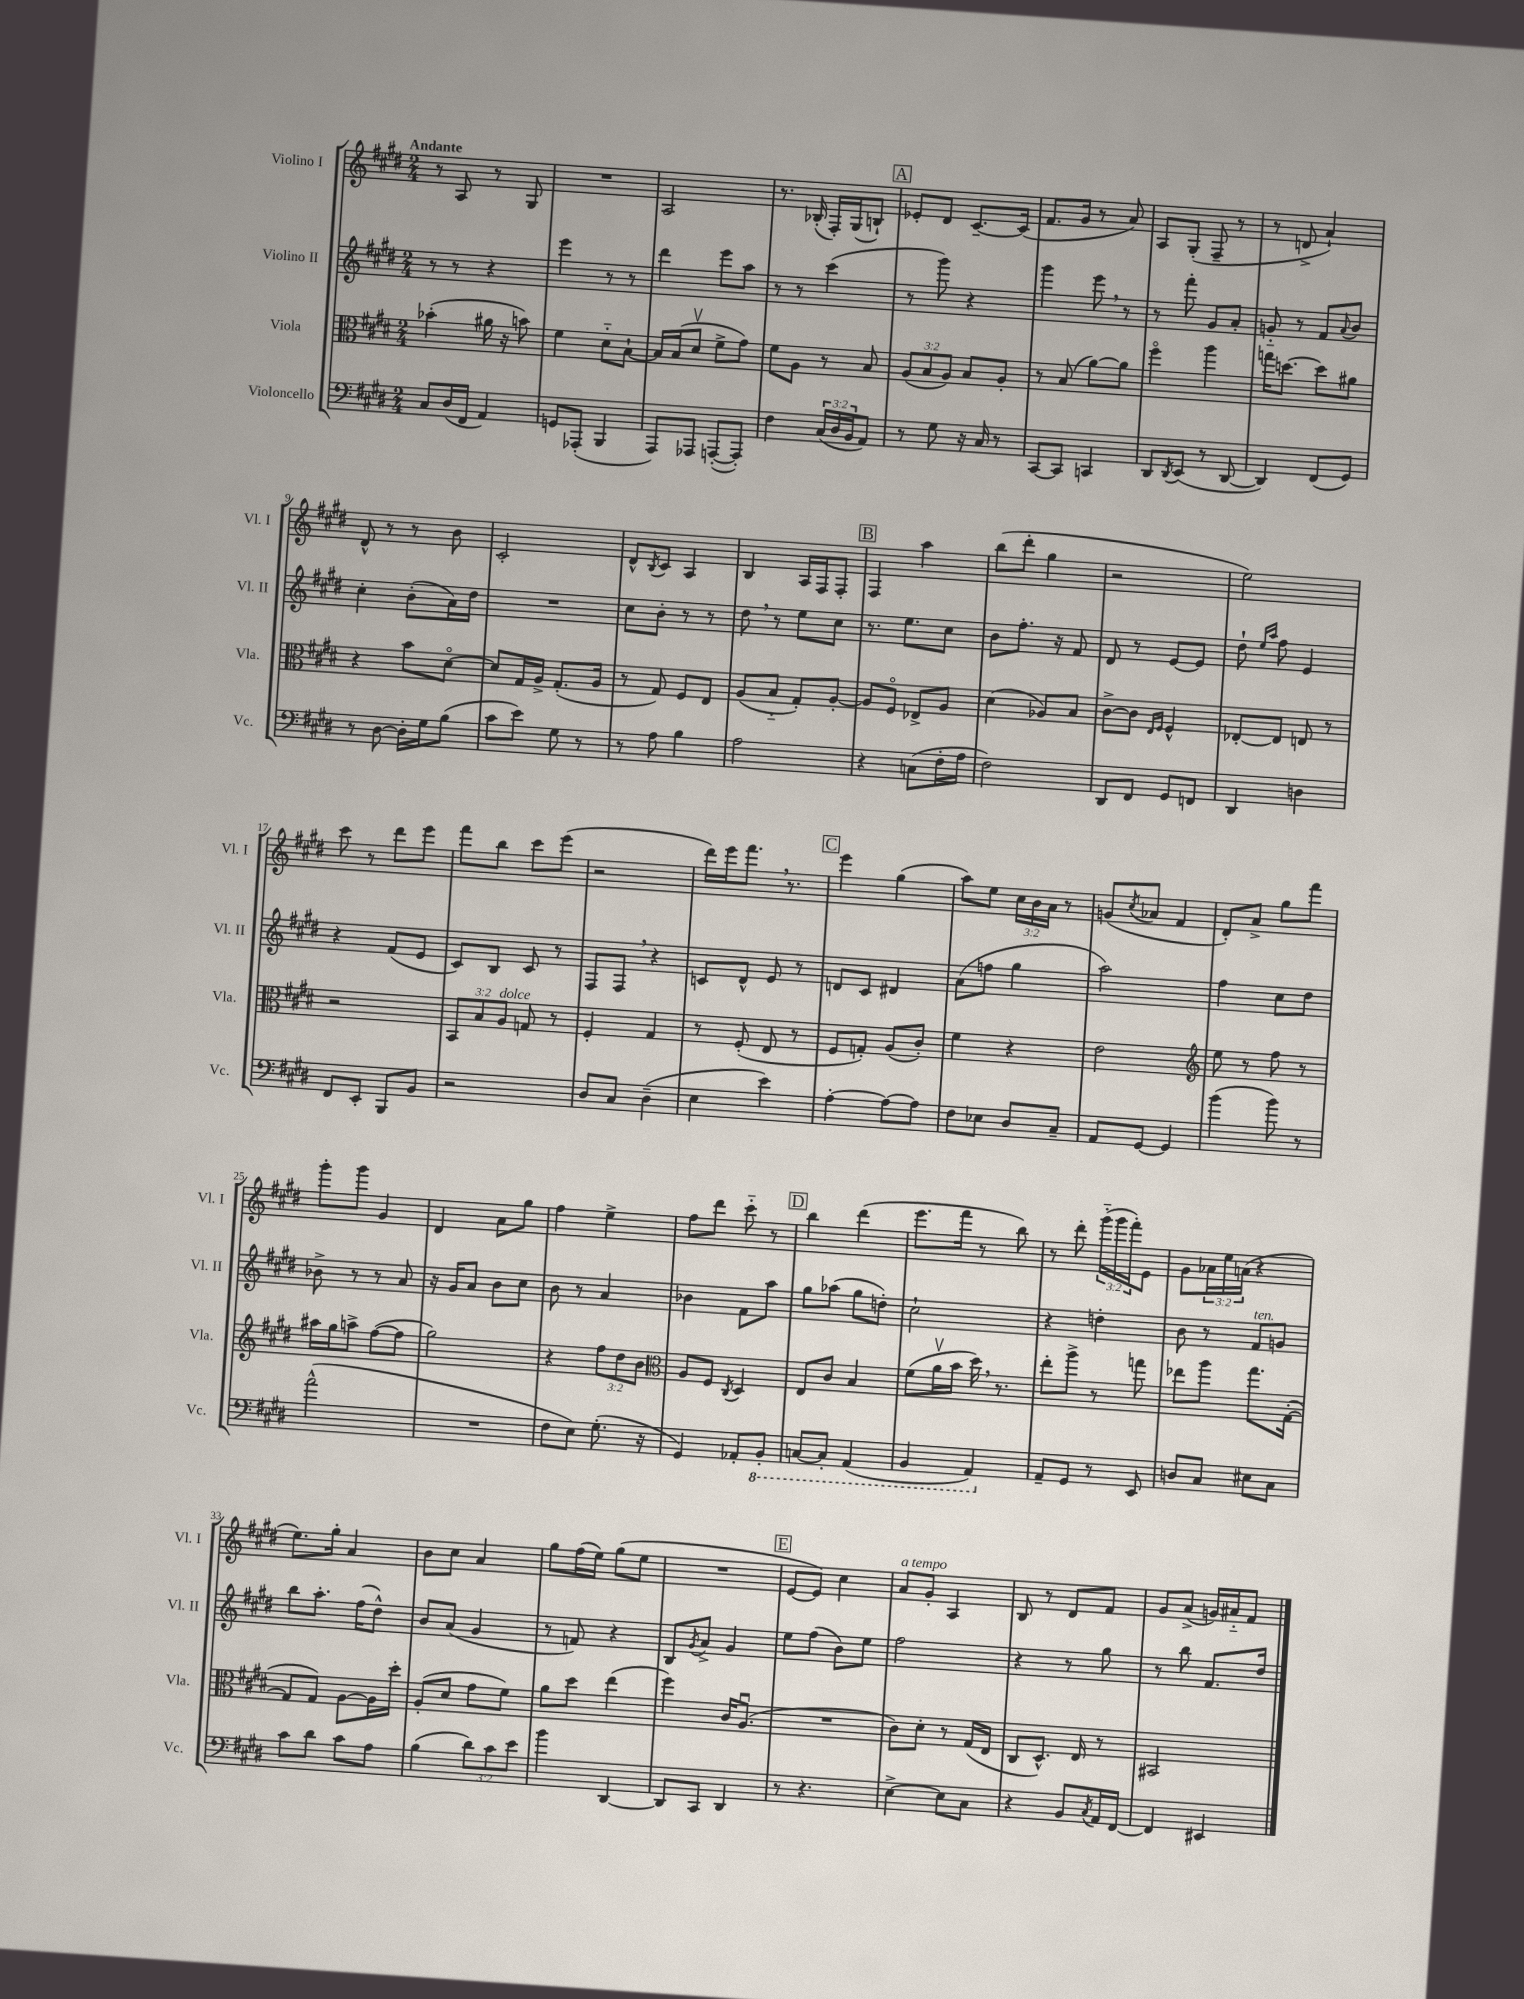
<<
\new StaffGroup <<
\new Staff = "s0" \with { instrumentName = "Violino I" shortInstrumentName = "Vl. I" } {
    \clef treble \key e \major \numericTimeSignature \time 2/4 \override Staff.TupletNumber.text = #tuplet-number::calc-fraction-text \tempo "Andante"
    r8 a8 r8 gis8 |
    R2 |
    a2 |
    r8. bes16-.( fis16-.) gis16( b8-!) |
    \mark \markup { \box "A" } ees'8-. dis'8 cis'8.~-- cis'16( |
    fis'8. gis'16 r8 a'8) |
    a8 gis8-.( fis8-- r8 |
    r8 d'8-> a'4-!) |
    dis'8-^ r8 r8 b'8 |
    cis'2-. |
    dis'8-^ \acciaccatura { b8 } cis'8 a4 |
    b4 a16 fis16 fis8-. |
    \mark \markup { \box "B" } fis4 a''4 |
    b''8( dis'''8-. gis''4 |
    r2 |
    e''2) |
    cis'''8 r8 dis'''8 e'''8 |
    fis'''8 b''8 cis'''8 e'''8( |
    r2 |
    dis'''16) e'''16 fis'''8. \breathe r8. |
    \mark \markup { \box "C" } e'''4 gis''4( |
    a''8) e''8 \tuplet 3/2 { cis''16 b'16 a'16 } r8 |
    g'8( \acciaccatura { cis''8 } aes'8 fis'4 |
    dis'8-.) a'8-> gis''8 fis'''8 |
    gis'''8-. gis'''8 gis'4 |
    dis'4 a'8 gis''8 |
    fis''4 e''4-> |
    fis''8 dis'''8 cis'''8-_ r8 |
    \mark \markup { \box "D" } b''4 dis'''4( |
    e'''8. fis'''16 r8 b''8) |
    r8 dis'''8-. \tuplet 3/2 { gis'''16-_( gis'''16 fis'''16-.) } e'8 |
    gis'8 \tuplet 3/2 { aes'16 e''16 a'16( } r4 |
    e''8.) gis''16-. a'4 |
    b'8 cis''8 a'4 |
    gis''8 fis''16( e''16) gis''8( e''8 |
    R2 |
    \mark \markup { \box "E" } e'8~ e'8) cis''4 |
    a'8^\markup { \italic "a tempo" } gis'8-. a4 |
    b8 r8 dis'8 fis'8 |
    gis'8 a'8->( g'16) ais'16-_ fis'8 \bar "|." |
}
\new Staff = "s1" \with { instrumentName = "Violino II" shortInstrumentName = "Vl. II" } {
    \clef treble \key e \major \numericTimeSignature \time 2/4
    r8 r8 r4 |
    e'''4 r8 r8 |
    dis'''4 e'''8 a''8 |
    r8 r8 cis'''4( |
    \mark \markup { \box "A" } r8 gis'''8) r4 |
    gis'''4 e'''8 \breathe r8 |
    r8 fis'''8-. gis'8 a'8-. |
    g'8-_ r8 fis'8 \appoggiatura { a'8 } b'8 |
    cis''4-. b'8-.( a'16) dis''16 |
    R2 |
    cis''8 b'8-. r8 r8 |
    dis''8 \breathe r8 e''8 cis''8 |
    \mark \markup { \box "B" } r8. e''8. cis''8 |
    b'8 fis''8.-. r16 fis'8 |
    dis'8 r8 e'8~ e'8 |
    dis''8-! \grace { e''16 a''16 } fis''8 e'4 |
    r4 fis'8( e'8 |
    cis'8) b8 cis'8 r8 |
    fis8 fis8 \breathe r4 |
    c'8 dis'8-^ e'8 r8 |
    \mark \markup { \box "C" } d'8 cis'8 dis'4 |
    a'8( f''8 gis''4 |
    a''2) |
    fis''4 cis''8 dis''8 |
    bes'8-> r8 r8 a'8 |
    r16 gis'16 a'8 b'8 cis''8 |
    b'8 r8 a'4 |
    bes'4 fis'8 a''8 |
    \mark \markup { \box "D" } gis''8 aes''8( gis''8 d''8-.) |
    cis''2-! |
    r4 d''4-. |
    b'8 r8 fis'8^\markup { \italic "ten." } g'8 |
    b''8 a''8.-. fis''16( dis''8-^) |
    b'8 a'8( gis'4 |
    r8 f'8) r4 |
    b8 \acciaccatura { gis'8 } a'8-> gis'4 |
    \mark \markup { \box "E" } e''8 fis''8( b'8) e''8 |
    fis''2 |
    r4 r8 gis''8 |
    r8 b''8 fis'8. dis''16 \bar "|." |
}
\new Staff = "s2" \with { instrumentName = "Viola" shortInstrumentName = "Vla." } {
    \clef alto \key e \major \numericTimeSignature \time 2/4 \override Staff.TupletNumber.text = #tuplet-number::calc-fraction-text
    bes'4-.( ais'16 r16 b'8) |
    fis'4 dis'8-_ b8~-! |
    b16 b16( dis'8\upbow fis'8-> gis'8) |
    fis'8 a8 r8 b8 |
    \mark \markup { \box "A" } \tuplet 3/2 { a8( b8 a8) } b8 a8-. |
    r8 b8( a'8~) a'8 |
    fis''4\flageolet a''4 |
    g''16 d''8.~ d''8 ais'8 |
    r4 b'8 dis'8~\flageolet |
    dis'8 gis16 a16-> gis8.-.( a16 |
    r8 gis8) fis8 e8 |
    a8( b8-_ gis8-.) a8~-. |
    \mark \markup { \box "B" } a8 fis8\flageolet ees8-> a8 |
    dis'4( aes8) b8 |
    cis'8~-> cis'8 \grace { e16 fis16 } fis4-^ |
    ees8~-. ees8 e8 r8 |
    r2 |
    \tuplet 3/2 { b,8 b8 a8^\markup { \italic "dolce" } } g8 r8 |
    fis4-. gis4 |
    r8 fis8-.( e8 r8 |
    \mark \markup { \box "C" } fis8 g8-.) a8( cis'8-.) |
    fis'4 r4 |
    e'2 |
    \clef treble e''8 r8 fis''8 r8 |
    ais''16 gis''16 a''8-> fis''8~( fis''8 |
    gis''2) |
    r4 \tuplet 3/2 { fis''8 dis''8 b'8 } |
    \clef alto a8 fis8 \acciaccatura { cis8 } dis4 |
    \mark \markup { \box "D" } e8 cis'8 b4 |
    fis'8( a'16\upbow b'16 dis''16) \breathe r8. |
    e''8-. a''8-> r8 g''8 |
    ees''8 a''8 gis''8. gis16~-.( |
    gis8 gis8) a8~ a16 dis''16-. |
    a8-.( dis'8 gis'8 fis'8) |
    a'8 dis''8 e''4( |
    fis''4) cis'16 a8.\downbow( |
    \mark \markup { \box "E" } R2 |
    cis'8) dis'8-. r8 gis16( e16 |
    cis8 dis8.-^) e16 r8 |
    bis,2 \bar "|." |
}
\new Staff = "s3" \with { instrumentName = "Violoncello" shortInstrumentName = "Vc." } {
    \clef bass \key e \major \numericTimeSignature \time 2/4 \override Staff.TupletNumber.text = #tuplet-number::calc-fraction-text
    cis8 dis16( fis,16 a,4) |
    g,8 aes,,8-.( b,,4 |
    a,,8) aes,,8 a,,8~-.( a,,8-.) |
    fis4 \tuplet 3/2 { cis16( dis16 b,16 } a,8) |
    \mark \markup { \box "A" } r8 gis8 r16 cis16 r8 |
    cis,8~ cis,8 c,4 |
    dis,8 \acciaccatura { dis,8 } e,8( r8 dis,8~ |
    dis,4) fis,8( gis,8) |
    r8 dis8~ dis16-. gis16 b8( |
    cis'8 e'8) gis8 r8 |
    r8 a8 b4 |
    a2 |
    \mark \markup { \box "B" } r4 c8( fis16-. a16 |
    fis2) |
    dis,8 fis,8 gis,8 f,8 |
    dis,4 d4 |
    fis,8 e,8-. b,,8 b,8 |
    r2 |
    dis8 cis8 dis4--( |
    e4 e'4) |
    \mark \markup { \box "C" } a4~-. a8~ a8 |
    fis8 ees8 dis8 cis8-- |
    a,8 gis,8~ gis,4 |
    b'4( b'8) r8 |
    a'2-^( |
    R2 |
    fis8 e8) gis8.-.( r16 |
    gis,4) aes,8-. \ottava #-1 b,,8-. |
    \mark \markup { \box "D" } c,8~ c,8-. a,,4( |
    b,,4 a,,4) \ottava #0 |
    a,8-- gis,8 r8 e,8 |
    d8 cis8 eis8 cis8 |
    cis'8 dis'8 cis'8 a8 |
    b4( \tuplet 3/2 { dis'8) cis'8 e'8 } |
    b'4 dis,4~ |
    dis,8 cis,8 dis,4 |
    \mark \markup { \box "E" } r8 r4. |
    e4~-> e8 cis8 |
    r4 b,8 \acciaccatura { cis8 } a,16 fis,16~ |
    fis,4 eis,4 \bar "|." |
}
>>
>>
